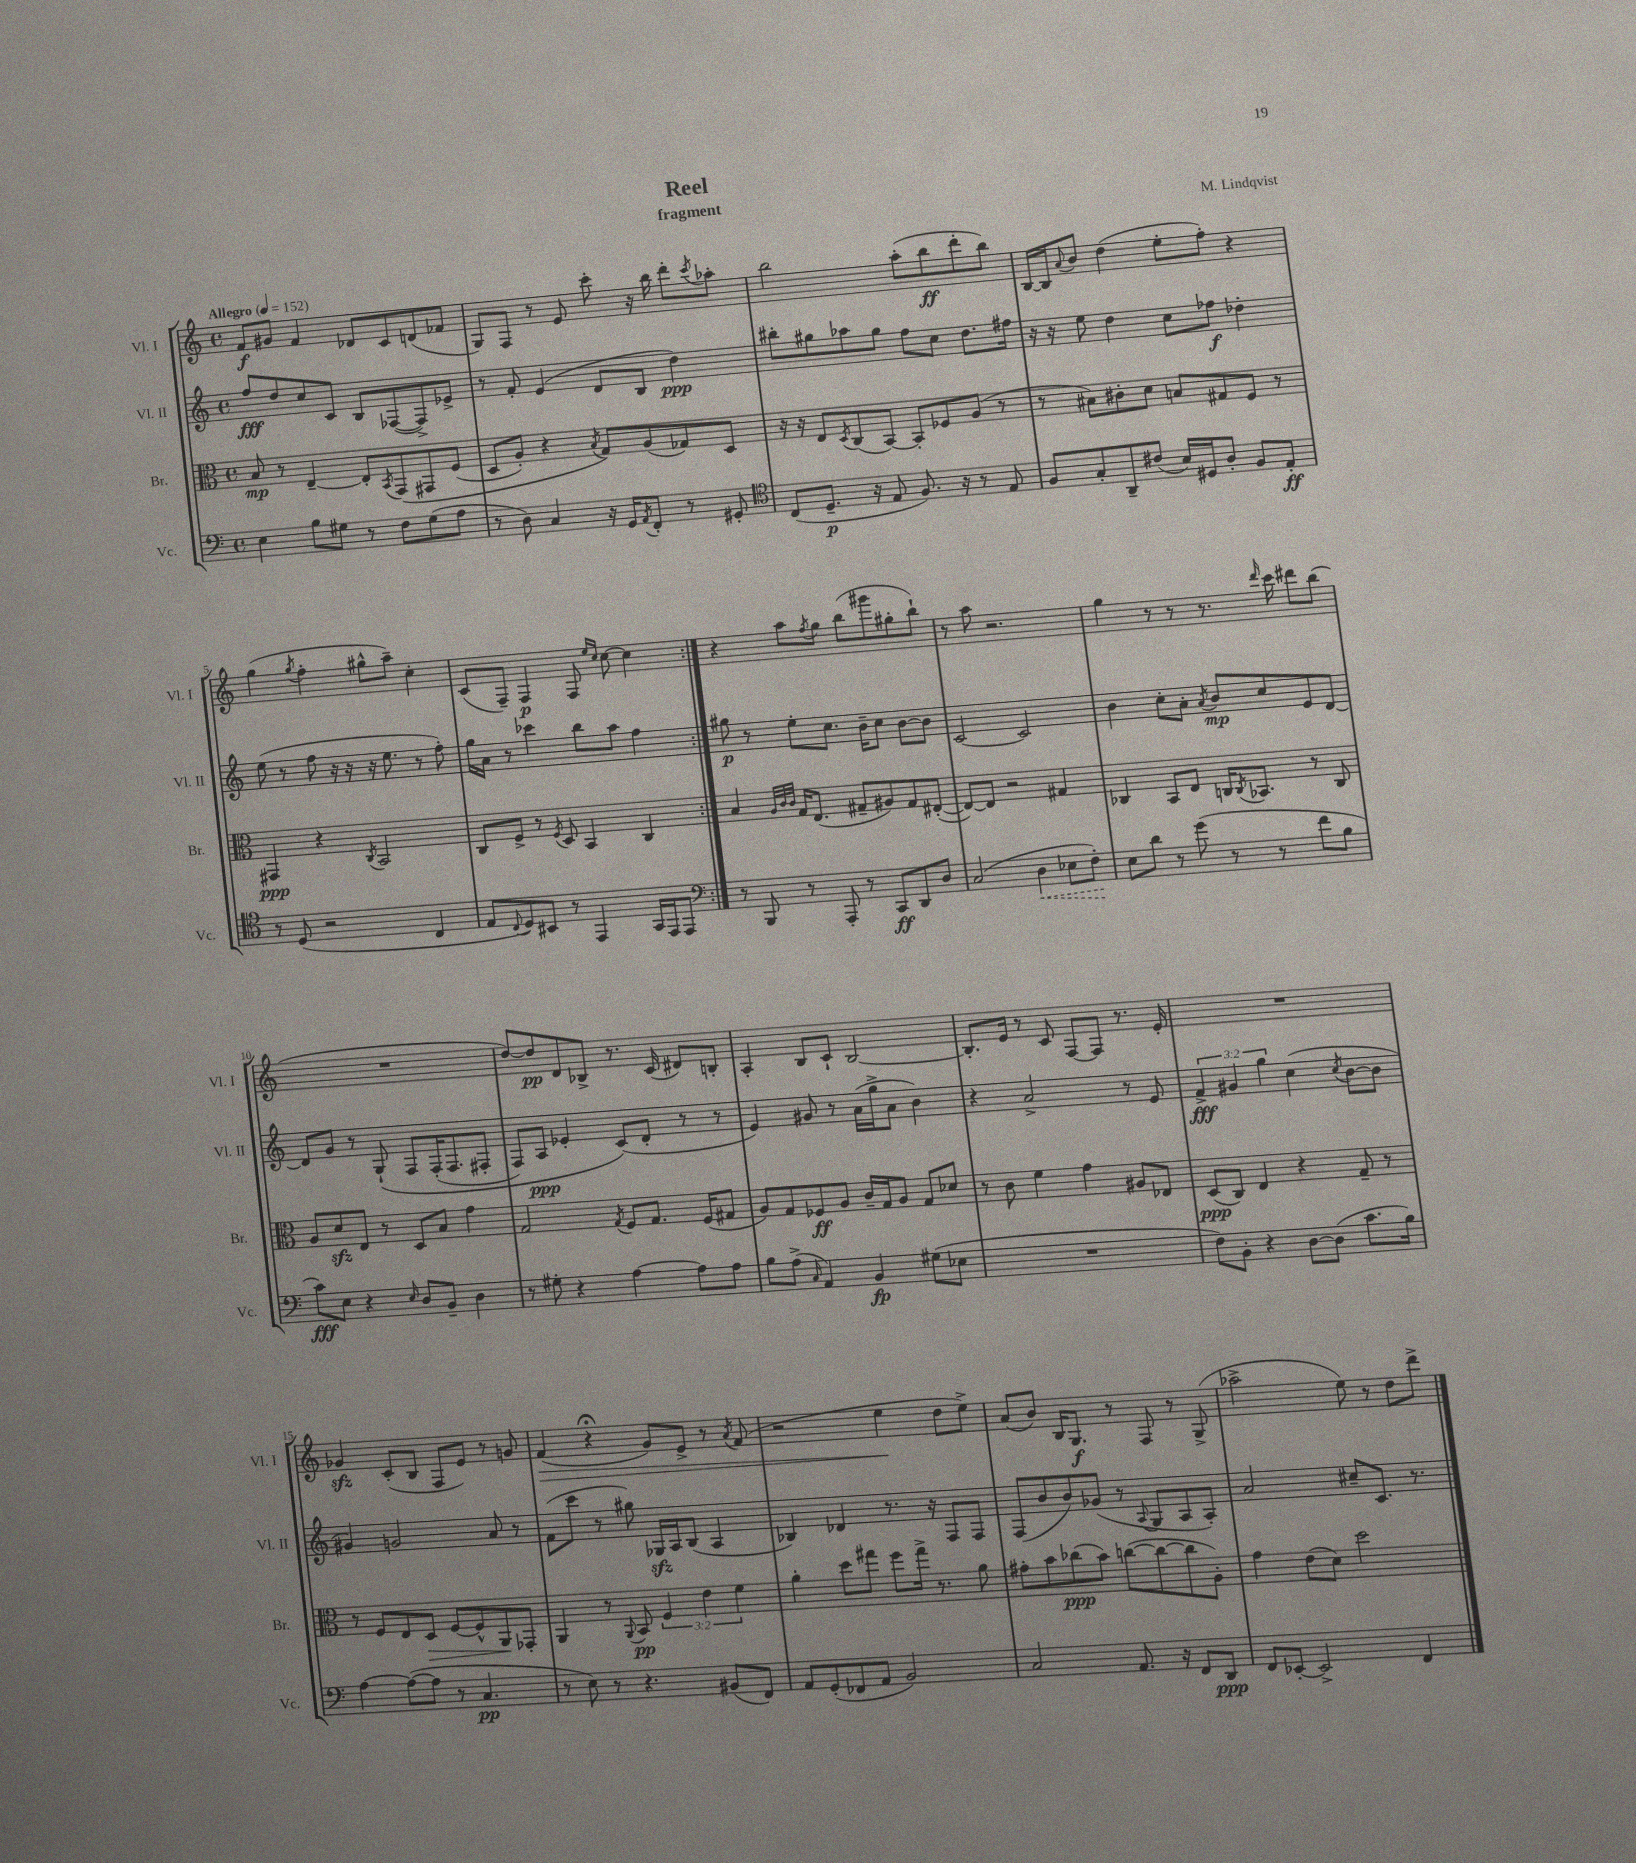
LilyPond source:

\header { title = "Reel" composer = "M. Lindqvist" subtitle = "fragment" }
<<
\new StaffGroup <<
\new Staff = "s0" \with { instrumentName = "Vl. I" shortInstrumentName = "Vl. I" } {
    \clef treble \key c \major \defaultTimeSignature \time 4/4 \tempo "Allegro" 4 = 152
    \repeat volta 2 { f'8\f gis'8 f'4 des'8 c'8 d'8( fes'8 |
    g8) f8 r8 e'8 c'''8-. r16 b''16 d'''8-. \acciaccatura { c'''8 } aes''8-. |
    b''2 a''8-.( b''8\ff d'''8-. b''8) |
    b16~ b16 \appoggiatura { a'8 } b'8 d''4( e''8-. f''8-.) r4 |
    g''4( \acciaccatura { g''8 } f''4-. gis''8-^ a''8--) c''4-. |
    c'8( f8--) f4\p f8 \grace { e''16 c''16 } c''8~ c''4 | }
    r4 a''8 \acciaccatura { f''8 } g''8 b''8( gis'''8 gis''8-. b''8-!) |
    r8 a''8 r2. |
    g''4 r8 r8 r8. \grace { d'''16 } c'''16 dis'''8 b''8( |
    R1 |
    d''8~) d''8\pp d'8 bes8-> r8. c'16( dis'8) b8-. |
    a4-. b8 c'8-! b2~ |
    b8.-. e'16 r8 c'8 f8~ f8 r8. e'16-. |
    R1 |
    ges'4\sfz c'8-.( b8 f8 e'8) r8 g'8 |
    f'4\>( r4\fermata g'8) e'8-> r8 \acciaccatura { a'8 } f'8( |
    r2 e''4\! d''8 e''8->) |
    a'8( b'8) b16 g8.\f r8 f8 r8 g8->( |
    aes''2-> e''8) r8 d''8 d'''8-> \bar "|." |
}
\new Staff = "s1" \with { instrumentName = "Vl. II" shortInstrumentName = "Vl. II" } {
    \clef treble \key c \major \defaultTimeSignature \time 4/4 \override Staff.TupletNumber.text = #tuplet-number::calc-fraction-text
    \repeat volta 2 { f''8\fff d''8 c''8 c'8 b8 fes8~( fes8->) ees'8-> |
    r8 f'8-. e'4( d'8 b8 d''4\ppp) |
    bis''8-. gis''8 aes''8 gis''8 f''8 c''8 d''8. fis''16 |
    r16 r16 e''8 d''4 c''8 fes''8\f des''4-. |
    e''8( r8 f''8 r16 r16 r16 e''8. r8 f''8-.) |
    g''16 a'16 r8 ces'''4 b''8 a''8 f''4 | }
    gis''8\p r8 e''8-. c''8. b'16-- c''8 b'8~ b'8 |
    c'2~ c'2 |
    b'4 c''8-. a'8-. \acciaccatura { a'8 } b'8\mp c''8 e'8 d'8~ |
    d'8 g'8 r8 g8-!\( f8 f16-.( f8. fis8-. |
    f8) a8\ppp ees'4-. c'8(\) d'8-. r8 r8 |
    e'4) gis'8 r8 a'16( g''16-> a'8 b'4) |
    r4 a'2-> r8 e'8 |
    \tuplet 3/2 { f'4->\fff gis'4 g''4 } c''4( \acciaccatura { c''8 } b'8~ b'8 |
    gis'4) g'2 a'8 r8 |
    f'8( c'''8 r8 gis''8) ges16\sfz a16 b8( a4 |
    bes4) des'4 r8. r16 f8 f8 |
    f8( b'8 b'8) ges'8( r8 \appoggiatura { a8 } g8 a8 a8-.) |
    a'2 cis''8-- c'8. r8. \bar "|." |
}
\new Staff = "s2" \with { instrumentName = "Br." shortInstrumentName = "Br." } {
    \clef alto \key c \major \defaultTimeSignature \time 4/4 \override Staff.TupletNumber.text = #tuplet-number::calc-fraction-text
    \repeat volta 2 { b8\mp r8 e4~-- e8-. \acciaccatura { b,8 } g,8\( gis,8 f8( |
    d8 a8-.) r4 \acciaccatura { b8 } g8\) a8( ges8) d8 |
    r16 r16 e8 \acciaccatura { d8 } c8( b,8~) b,8-. fes8 a8( r8 |
    r8 bis8) cis'8-. d'8 b8 gis8 f8 r8 |
    gis,4\ppp r4 \acciaccatura { c8 } b,2 |
    c8 f8-> r8 \acciaccatura { f8 } d8 b,4 c4 | }
    b4 \grace { a32 c'32 c'32 } g16 e8.( gis8-- ais8) gis8 eis8~-.( |
    eis8~) eis8 r2 gis4 |
    ces4 b,8 e8 c16 \acciaccatura { c8 } bes,8. r8 c8 |
    a8 d'8\sfz e8 r8 d8 b8 g'4 |
    g2 \acciaccatura { g8 } f8 g8. f16( gis8 |
    a8) g8 fes8\ff a8 c'16-- g16 a8 g8 des'8 |
    r8 c'8 f'4 g'4 ais8 ees8 |
    d8\ppp( c8) e4 r4 g8-- r8 |
    r8 f8 e8 d8\> f8~ f8-^ a,8\! ges,8-. |
    a,4 r8 \appoggiatura { a,8 } b,8\pp \tuplet 3/2 { f4 e'4 f'4 } |
    a'4-. d''8 gis''8 f''8 gis''16-> r8. a'8 |
    gis'8-. b'8 ces''8\ppp( b'8) c''8~( c''8~ c''8 a8-.) |
    g'4 e'8( d'8) d''2 \bar "|." |
}
\new Staff = "s3" \with { instrumentName = "Vc." shortInstrumentName = "Vc." } {
    \clef bass \key c \major \defaultTimeSignature \time 4/4
    \repeat volta 2 { e4 b8 gis8 r8 f8 gis8( a8 |
    r8 d8) c4 r16 g,16 \acciaccatura { a,8 } f,8-. r8 gis,8-. |
    \clef tenor c8( d8.--\p r16 e8 f8.) r16 r8 e8 |
    f8 g8-. a,8-- cis'8( b16) dis16 a8-. f8 e8-.\ff |
    r8 d8( r2 c4 |
    e8 \appoggiatura { c8 } d8) bis,8 r8 e,4 g,16 e,16 e,8 | }
    \clef bass r8 b,,8 r8 a,,8-. r8 c,8\ff d,8 d8 |
    c2( \once \override Hairpin.style = #'dashed-line d4\< ees8 f8-.\!) |
    e8 d'8 r8 g'8( r8 r8 f'8 b8 |
    c'8\fff) e8 r4 \grace { e16 } d8 b,8-- d4 |
    r8 gis8-. r4 a4~ a8 a8 |
    b8 a8->( \grace { c16 } a,4) b,4\fp gis8( ees8 |
    R1 |
    f8) b,8-. r4 d8~ d8( c'8. b16) |
    a4~ a8~( a8 r8 c4.\pp |
    r8 e8) r8 r4. bis,8( f,8) |
    a,8 g,8-.( fes,8 a,8 b,2) |
    c2 a,8. r16 f,8 d,8\ppp |
    f,8 ees,8~-. ees,2-> f,4 \bar "|." |
}
>>
>>
